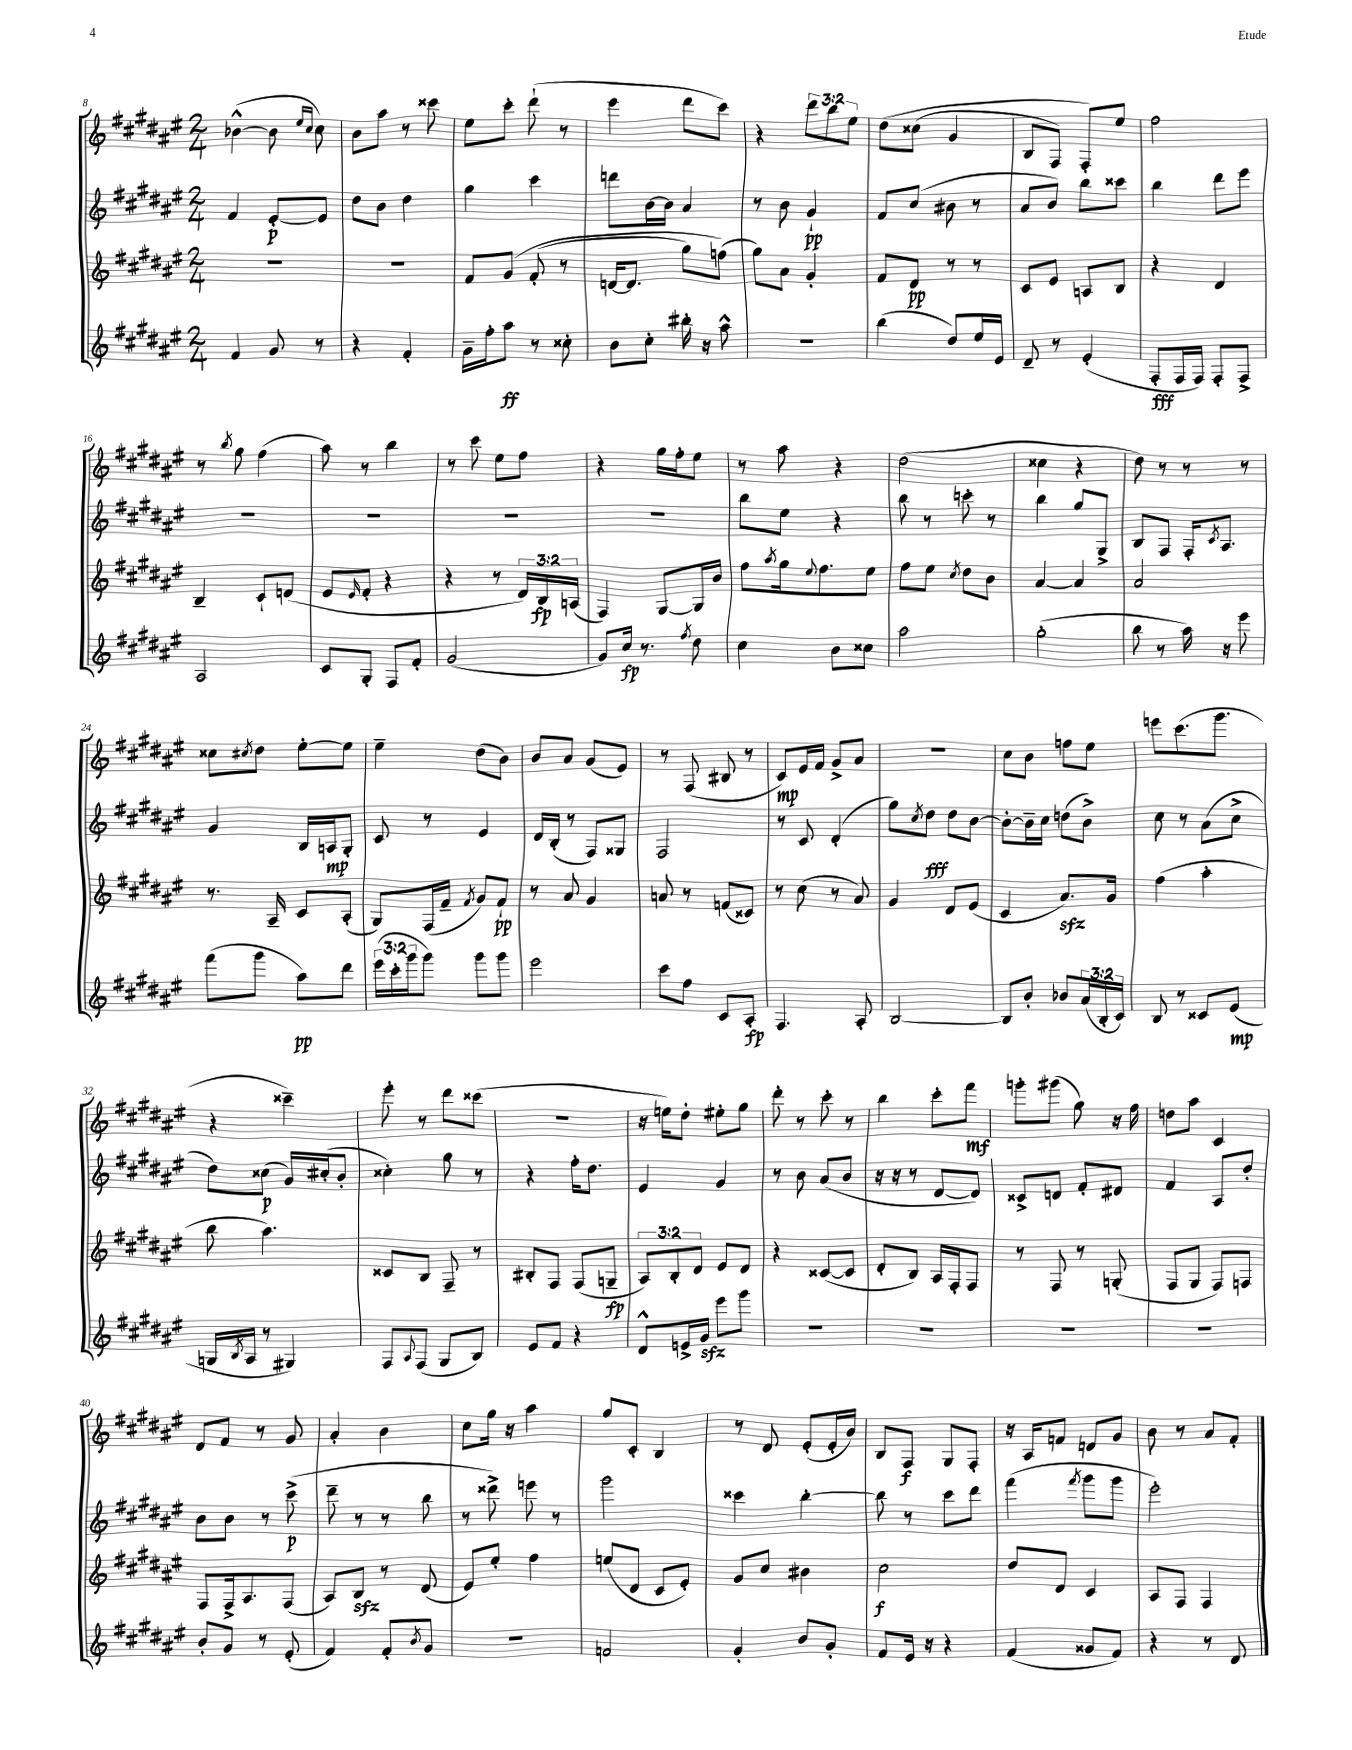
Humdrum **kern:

**kern	**kern	**kern	**kern
*staff4	*staff3	*staff2	*staff1
*clefG2	*clefG2	*clefG2	*clefG2
*k[f#c#g#d#a#e#]	*k[f#c#g#d#a#e#]	*k[f#c#g#d#a#e#]	*k[f#c#g#d#a#e#]
*M2/4	*M2/4	*M2/4	*M2/4
4f#	2r	4f#	([4b-^^
8g#	.	[8e#'	8b-]
.	.	.	16qqee#
.	.	.	16qqcc#
8r	.	8e#]	8cc#)
=	=	=	=
4r	2r	8dd#	8b
.	.	8b	8aa#
4f#'	.	4dd#	8r
.	.	.	8ccc##
=	=	=	=
16g#~	8f#	4gg#	8ee#
16ff#'	.	.	.
8aa#	&(8g#	.	8ccc#'
8r	(8f#'	4ccc#	(8ddd#`
8cc##'	8r	.	8r
=	=	=	=
8b	[16d	8ddd	4eee#
.	8.d]	.	.
8cc#'	.	[16b	.
.	.	16b]	.
16bb#'	8gg#)	4a#	8ddd#
16r	.	.	.
8aa#^^	(8ff&)	.	8ccc#)
=	=	=	=
2r	8gg#)	8r	4r
.	8a#	8b	.
.	4g#'	4g#`	12ddd#
.	.	.	12bb
.	.	.	12ee#
=	=	=	=
(4bb	8f#	8f#	&(8dd#
.	8d#	(8cc#	(8cc##
8dd#)	8r	8b#	4g#
16ee#	8r	8r	.
16e#	.	.	.
=	=	=	=
8d#~	8c#	8a#	8B
8r	8e#	8b)	8F#)
(4e#'	8A	8bb	8F#'&)
.	8B	8ccc##	8ee#
=	=	=	=
8F#'	4r	4bb	2ff#
16F#	.	.	.
16F#)	.	.	.
8F#'	4d#	8ddd#	.
8F#^	.	8eee#	.
=	=	=	=
2A#	4B~	2r	8r
.	.	.	8qbb
.	.	.	8gg#
.	8c#`	.	(4ff#
.	(8d	.	.
=	=	=	=
8c#	8e#	2r	8aa#)
.	16qqe#	.	.
8G#'	8f#'	.	8r
8F#	4r	.	4bb
8f#'	.	.	.
=	=	=	=
(2g#	4r	2r	8r
.	.	.	8ccc#
.	8r	.	8ee#
.	24d#)	.	8ff#
.	24B	.	.
.	(24A	.	.
=	=	=	=
8g#)	4F#)	2r	4r
16cc#	.	.	.
8.r	.	.	.
.	[8G#	.	16gg#
.	.	.	16ff#'
8qff#	.	.	.
8dd#	16G#]	.	8ee#
.	16b	.	.
=	=	=	=
4cc#	8ff#	8bb	8r
.	8qaa#	.	.
.	16gg#	8ee#	8aa#
.	8qqee#	.	.
.	8.ff#	.	.
8b	.	4r	4r
8cc##	8ee#	.	.
=	=	=	=
2aa#	8ff#	8bb	(2dd#
.	8ee#	8r	.
.	8qcc#	.	.
.	8dd#	8ccc'	.
.	8b	8r	.
=	=	=	=
(2gg#'	[4a#	4bb	4cc##
.	4a#]	8gg#	4r
.	.	8G#^	.
=	=	=	=
8bb	2a#	8B	8dd#)
8r	.	8F#	8r
16aa#)	.	16F#'	8r
.	.	8qc#	.
16r	.	8.A#	.
8eee#	.	.	8r
=	=	=	=
(8fff#	8.r	4g#	8cc##
.	.	.	8qcc#
8ggg#	.	.	8dd#
.	16A#~	.	.
8aa#)	8c#	16B	[8ee#'
.	.	16A	.
8ddd#	(8A#'	8G#'	8ee#]
=	=	=	=
(24eee#	8G#)	8c#	4ee#~
24ccc#'	.	.	.
24ggg#	.	.	.
8ggg#)	(16F#	8r	.
.	16f#~	.	.
.	8qf#	.	.
8ggg#	8g#)	4e#	(8dd#
8ggg#	8f#`	.	8b)
=	=	=	=
2eee#	8r	16d#	8b
.	.	(16B'	.
.	8a#	8r	8a#
.	4g#	8F#)	(8g#
.	.	8G##	8e#)
=	=	=	=
8ccc#	8a	2F#	8r
8ff#	8r	.	(8F#
8c#	(8f	.	8B#
8A#'	8c##)	.	8r
=	=	=	=
4.F#	8r	8r	8c#)
.	(8cc#	8c#	16e#
.	.	.	16f#
.	8r	(4d#'	8g#^
8A#'	8a#)	.	8a#
=	=	=	=
[2B	4g#	8gg#)	2r
.	.	8qcc#	.
.	.	8dd#	.
.	8d#	8dd#	.
.	(8e#	[8b	.
=	=	=	=
8B]	4c#	8b'_	8cc#
8b'	.	16b~]	8b
.	.	16cc#	.
8b-	8.a#)	(8dd	8ff
(24a#	.	8b^)	8ee#
24B'	.	.	.
.	16g#	.	.
24c#)	.	.	.
=	=	=	=
8B	(4ff#	8cc#	8eee
8r	.	8r	(8.ccc#
8c##	4aa#'	(8a#	.
.	.	.	8.ggg#
(8e#	.	8cc#^	.
=	=	=	=
16G	8bb	8dd#)	4r
8qB	.	.	.
16A#	.	.	.
8r	4.aa#)	(8cc##	.
4G#)	.	16g#)	4ccc##~)
.	.	(16cc#'	.
.	.	8b'	.
=	=	=	=
8F#	8c##	4cc##')	8eee#'
8qqA#	.	.	.
(8F#	8B	.	8r
8G#	8F#~	8gg#	8ddd#
8B)	8r	8r	(8ccc##
=	=	=	=
8e#	8B#'	4r	2r
8f#	8F#	.	.
4r	(8F#	16ff#'	.
.	.	8.dd#	.
.	8G~	.	.
=	=	=	=
8d#^^	12A#)	4e#	16r
.	.	.	16ee)
.	12B'	.	.
16e^	.	.	8dd#'
.	12d#	.	.
16g#	.	.	.
8eee#	8e#	4g#	8ee#'
8ggg#	8d#	.	8gg#
=	=	=	=
2r	4r	8r	8ddd#'
.	.	8b	8r
.	([8c##	(8a#	8ccc#'
.	8c##]	8b	8r
=	=	=	=
2r	8d#'	16r	4bb
.	.	16r	.
.	8B)	8r	.
.	16A#	[8d#	8ccc#'
.	16F#'	.	.
.	8F#	8d#])	8fff#
=	=	=	=
2r	8r	8c##^	8ggg'
.	8F#	8d	(8ggg#
.	8r	8f#'	8gg#)
.	(8G'	8d#	16r
.	.	.	16ff#
=	=	=	=
2r	8F#	4f#	8dd
.	8G#	.	8aa#
.	8F#)	8A#	4c#
.	8F	8dd#'	.
=	=	=	=
8b'	8F#	8b	8d#
8g#	16F#^	8b	8f#
.	8.A#	.	.
8r	.	8r	8r
(8e#'	(8F#	(8ccc#^	8g#
=	=	=	=
4f#)	8A#)	8ddd#~	4a#'
.	8B	8r	.
8f#'	8r	8r	4b
8qb	.	.	.
8g#	(8d#	8bb	.
=	=	=	=
2r	8e#)	8r	8cc#
.	8ee#'	8ddd##^)	16gg#
.	.	.	16r
.	4ff#	8eee	4aa#
.	.	8r	.
=	=	=	=
2f	(8ee	2ggg#	8gg#
.	8d#	.	8c#'
.	8c#	.	4B
.	8e#')	.	.
=	=	=	=
4g#'	8g#	4ccc##	8r
.	8cc#	.	8d#
8b	4b#	[4bb'	(8e#'
8g#'	.	.	16e#'
.	.	.	16b)
=	=	=	=
8f#	2cc#	8bb]	8B
16e#	.	8r	8F#
16r	.	.	.
4r	.	8ccc#	8G#
.	.	8ddd#	8F#'
=	=	=	=
(4f#	8dd#	(4fff#	16r
.	.	.	16A#
.	8d#	.	8f
.	.	8qfff#	.
8g##	4c#	8ggg#	8d
8f#)	.	8ggg#	8g#
=	=	=	=
4r	8A#	2eee#')	8b
.	8F#	.	8r
8r	4F#	.	8a#
8d#	.	.	8f#'
==	==	==	==
*-	*-	*-	*-
